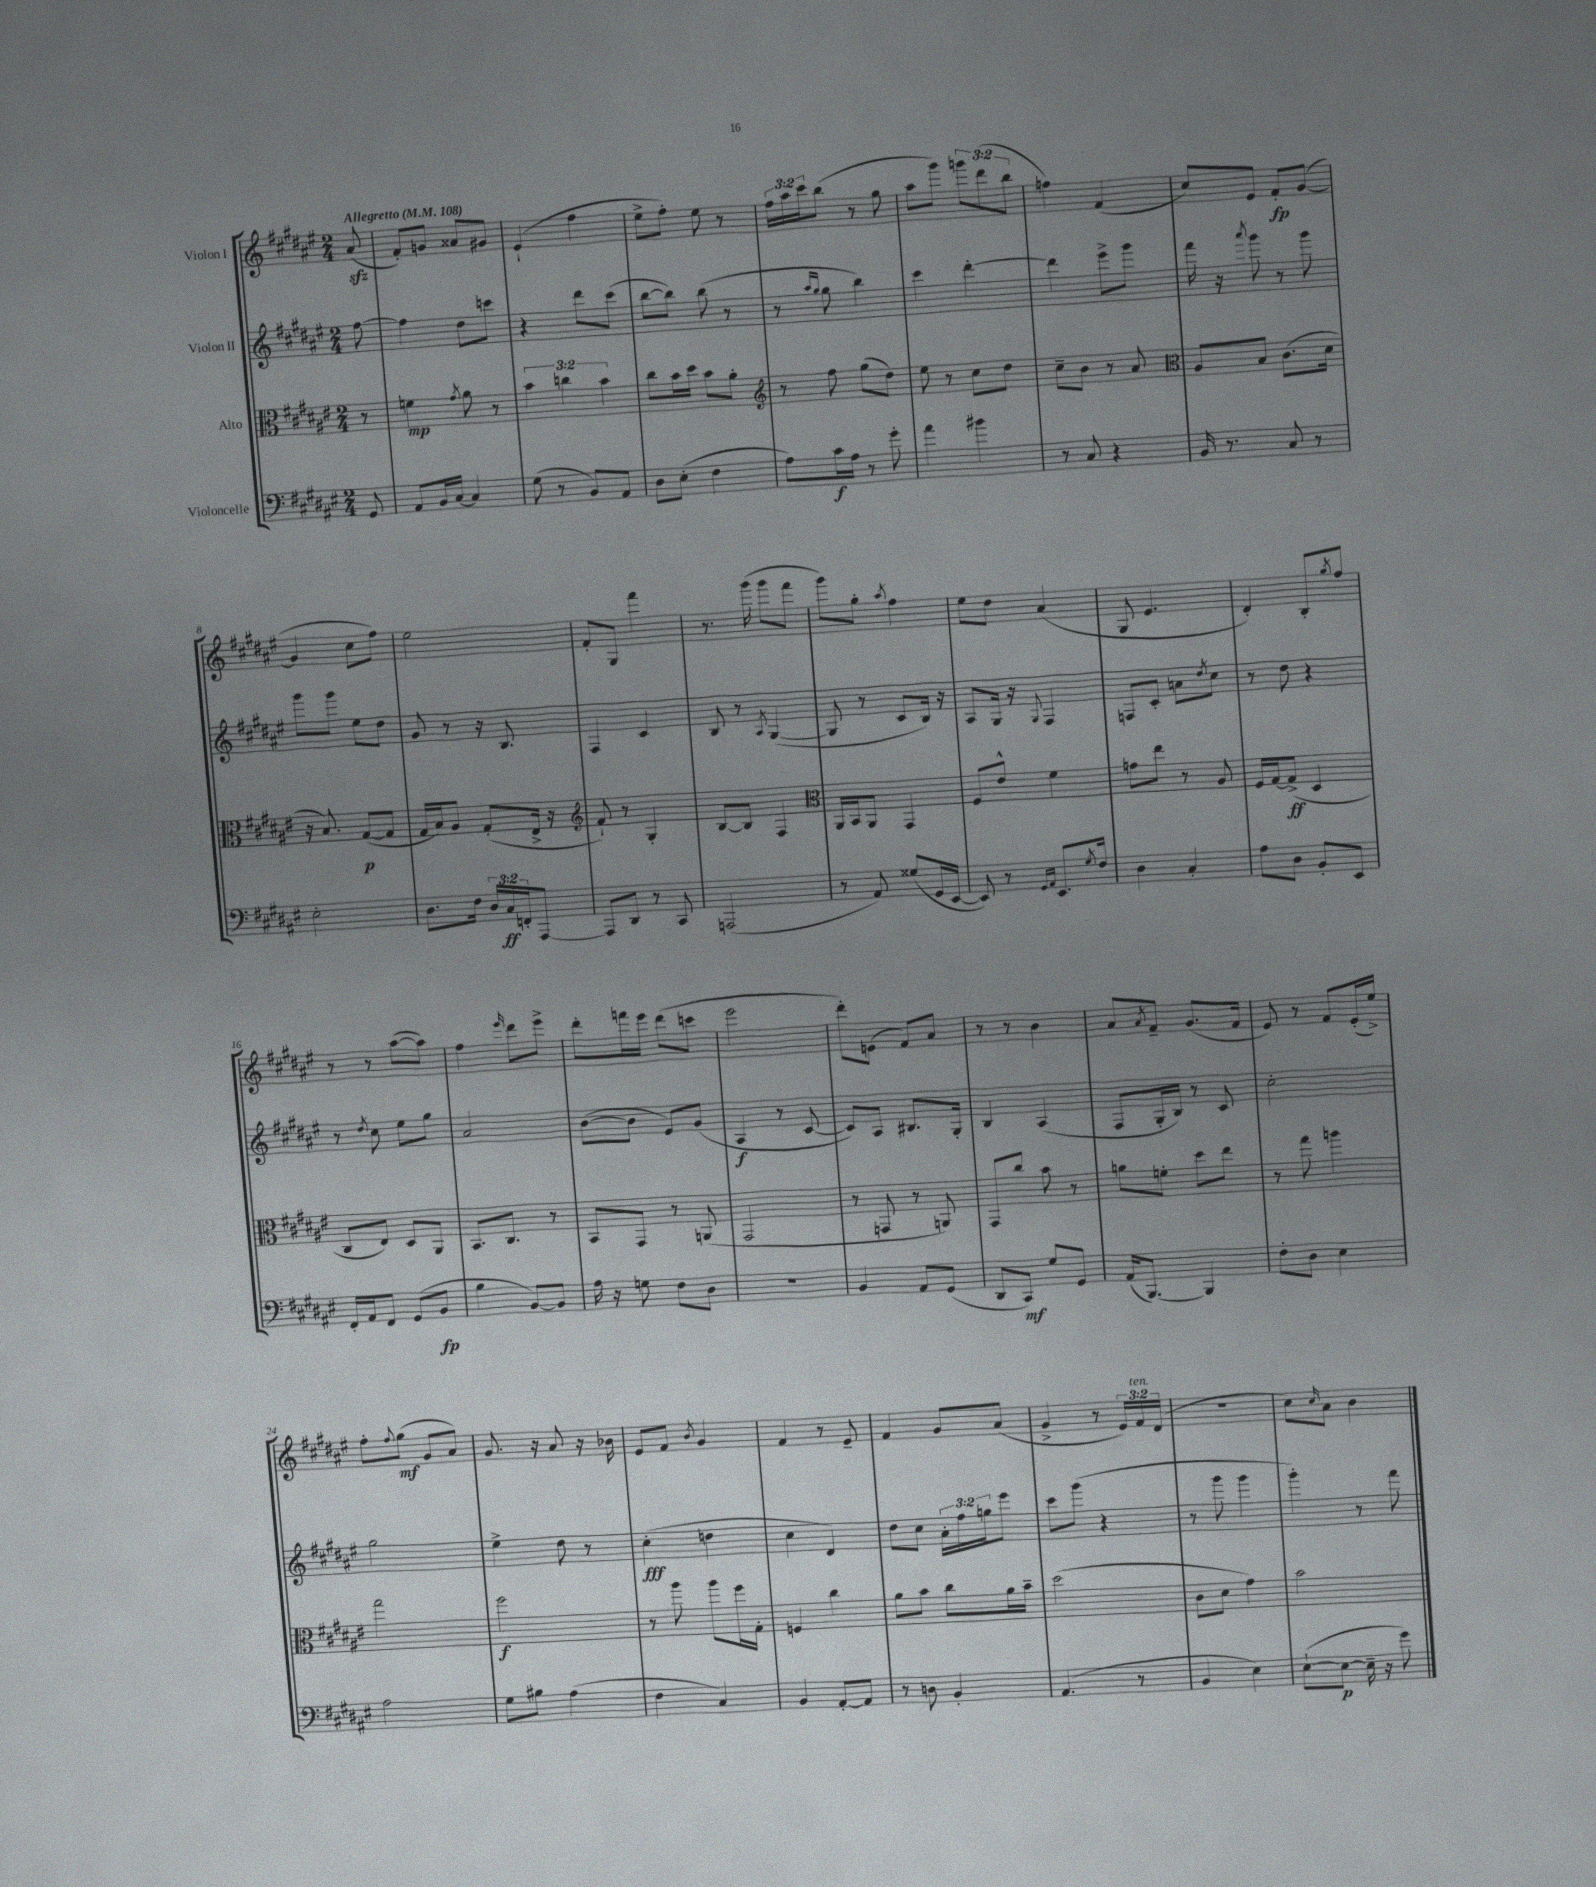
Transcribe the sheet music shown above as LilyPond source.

<<
\new StaffGroup <<
\new Staff = "s0" \with { instrumentName = "Violon I" } {
    \clef treble \key fis \major \numericTimeSignature \time 2/4 \override Staff.TupletNumber.text = #tuplet-number::calc-fraction-text \partial 8 \tempo "Allegretto" 4 = 108
    ais'8\sfz( |
    fis'8-.) g'8 aisis'8 gis'8 |
    eis'4-!( fis''4 |
    eis''8-> fis''8-.) eis''8 r8 |
    \tuplet 3/2 { fis''16 ais''16 cis'''16 } b''8( r8 gis''8 |
    ais''8 gis'''8) \tuplet 3/2 { g'''8 dis'''8( b''8 } |
    f''4) fis'4( |
    cis''8) eis'8 fis'8-.\fp gis'8~( |
    gis'4 cis''8 fis''8) |
    eis''2 |
    fis'8-. gis8 fis'''4 |
    r8. gis'''16( gis'''8 fis'''8 |
    gis'''8) gis''8-. \acciaccatura { ais''8 } fis''4 |
    eis''8 dis''8 ais'4( |
    gis8 eis'4. |
    dis'4-.) b8-. \acciaccatura { gis''8 } fis''8 |
    r8 r8 ais''8~( ais''8) |
    fis''4 \grace { eis'''16 } dis'''8 eis'''8-> |
    dis'''8-. f'''16 eis'''16 dis'''8( c'''8 |
    eis'''2 |
    dis'''8-.) e'8( fis'8) ais'8 |
    r8 r8 b'4 |
    ais'8 \acciaccatura { ais'8 } fis'8-- gis'8.( fis'16 |
    eis'8) r8 fis'8 eis'16-.( eis''16->) |
    fis''8-. \appoggiatura { fis''8 } gis''8\mf( gis'8 ais'8) |
    gis'8. r16 ais'8 r16 bes'16 |
    eis'8 fis'8 \acciaccatura { b'8 } gis'4 |
    fis'4 r8 eis'8-- |
    fis'4 gis'8 ais'8( |
    gis'4-> r8 \tuplet 3/2 { eis'16) fis'16^\markup { \italic "ten." } dis'16( } |
    r2 |
    cis''8) \grace { cis''16 } ais'8 b'4 \bar "|." |
}
\new Staff = "s1" \with { instrumentName = "Violon II" } {
    \clef treble \key fis \major \numericTimeSignature \time 2/4 \override Staff.TupletNumber.text = #tuplet-number::calc-fraction-text \partial 8
    fis''8~ |
    fis''4 dis''8 c'''8 |
    r4 dis'''8 cis'''8( |
    b''8~ b''8) b''8( r8 |
    r8 \grace { ais''16 gis''16 } gis''8 b''4) |
    cis'''4 dis'''4~-. |
    dis'''4 eis'''8-> gis'''8 |
    fis'''16 r16 \acciaccatura { ais'''8 } gis'''8 r8 gis'''8 |
    gis'''8 gis'''8 eis''8 dis''8 |
    gis'8 r8 r16 b8. |
    fis4 cis'4 |
    b8 r8 \acciaccatura { ais8 } gis4~( |
    gis8 r8 cis'8 b16) r16 |
    ais8 gis16 r16 \appoggiatura { gis8 } fis4 |
    f8 cis'8-. a'8 \acciaccatura { dis''8 } cis''8 |
    r8 dis''8 r4 |
    r8 \acciaccatura { dis''8 } cis''8 eis''8 gis''8 |
    ais'2 |
    b'8~( b'8 eis'8) gis'8( |
    ais4\f r8 cis'8~ |
    cis'8) ais8 bis8. gis16-. |
    b4 ais4( |
    fis8 gis16-. b16) r8 cis'8 |
    cis''2-. |
    gis''2 |
    eis''4-> dis''8 r8 |
    cis''4-.\fff( d''4 |
    cis''4 dis'4) |
    dis''8 cis''8 \tuplet 3/2 { ais'16-. fis''16 g''16 } eis'''8 |
    cis'''8 gis'''8( r4 |
    r8 gis'''8 gis'''4 |
    gis'''4-.) r8 fis'''8 \bar "|." |
}
\new Staff = "s2" \with { instrumentName = "Alto" } {
    \clef alto \key fis \major \numericTimeSignature \time 2/4 \override Staff.TupletNumber.text = #tuplet-number::calc-fraction-text \partial 8
    r8 |
    f'4\mp \acciaccatura { gis'8 } ais'8 r8 |
    \tuplet 3/2 { b'4 c''4 b'4 } |
    cis''8 b'16 dis''16 b'8 ais'8-. |
    \clef treble r8 fis''8 gis''8( dis''8) |
    eis''8 r8 cis''8 dis''8 |
    cis''8-- b'8 r8 ais'8 |
    \clef alto ais8 b8 cis'8.( dis'16 |
    r16 b8.) gis8~\p( gis8 |
    gis16 b16) ais8 gis8-.( eis16-> r16 |
    \clef treble fis'8-!) r8 gis4-. |
    b8~ b8 fis4 |
    \clef alto ais,16 b,16 ais,8 gis,4 |
    fis8 eis'8-^ fis'4 |
    g'8 eis''8 r8 ais8 |
    fis16 gis16~ gis8->\ff( dis4 |
    cis8 eis8) dis8 ais,8 |
    b,8. cis8. r8 |
    b,8 gis,8 r8 a,8( |
    gis,2 |
    r8 g,8 r8 a,8) |
    gis,8 cis''8 b'8 r8 |
    a'8 f'8-. dis''8 eis''8 |
    r8 gis''8 a''4 |
    gis''2 |
    fis''2\f |
    r8 ais''8 ais''8 fis''16 gis16-. |
    f4 cis''4 |
    ais'8 b'8 cis''8 ais'16 b'16-- |
    dis''2( |
    cis'8 dis'8 gis'4) |
    b'2 \bar "|." |
}
\new Staff = "s3" \with { instrumentName = "Violoncelle" } {
    \clef bass \key fis \major \numericTimeSignature \time 2/4 \override Staff.TupletNumber.text = #tuplet-number::calc-fraction-text \partial 8
    gis,8 |
    ais,8 b,16 cis16~ cis4 |
    gis8( r8 b,8) ais,8 |
    dis8 eis8-.( fis4 |
    ais8) cis'16\f ais16 r8 gis'8-. |
    ais'4 bis'4 |
    r8 cis8 r4 |
    b,16 r8. cis8 r8 |
    eis2-. |
    dis8. fis16 \tuplet 3/2 { dis16 cis16\ff f,16-. } ais,,8~ |
    ais,,8 dis,8 r8 cis,8 |
    a,,2( |
    r8 ais,8) gisis8( gis,16 eis,16~ |
    eis,8) r8 \grace { gis,16 ais,16 } eis,8. \acciaccatura { gis8 } fis16 |
    dis4 cis4-. |
    ais8 dis8 b,8-. eis,8 |
    fis,16-. ais,16 fis,8 gis,8( b,8\fp |
    b4 b,8~) b,8 |
    ais16 r16 g8 fis8 dis8 |
    R2 |
    b,4 ais,8 gis,8( |
    dis,8 cis,8\mf) gis8 gis,8 |
    ais,16( b,,8.~) b,,4 |
    fis8-. dis8 eis4 |
    ais2 |
    gis8 bis8 ais4( |
    fis4 cis4) |
    b,4 ais,8~-. ais,8 |
    r8 d8 b,4-. |
    ais,4.( r8 |
    b,4 eis4) |
    eis8~-!( eis8~\p eis16-- r16 gis'8) \bar "|." |
}
>>
>>
